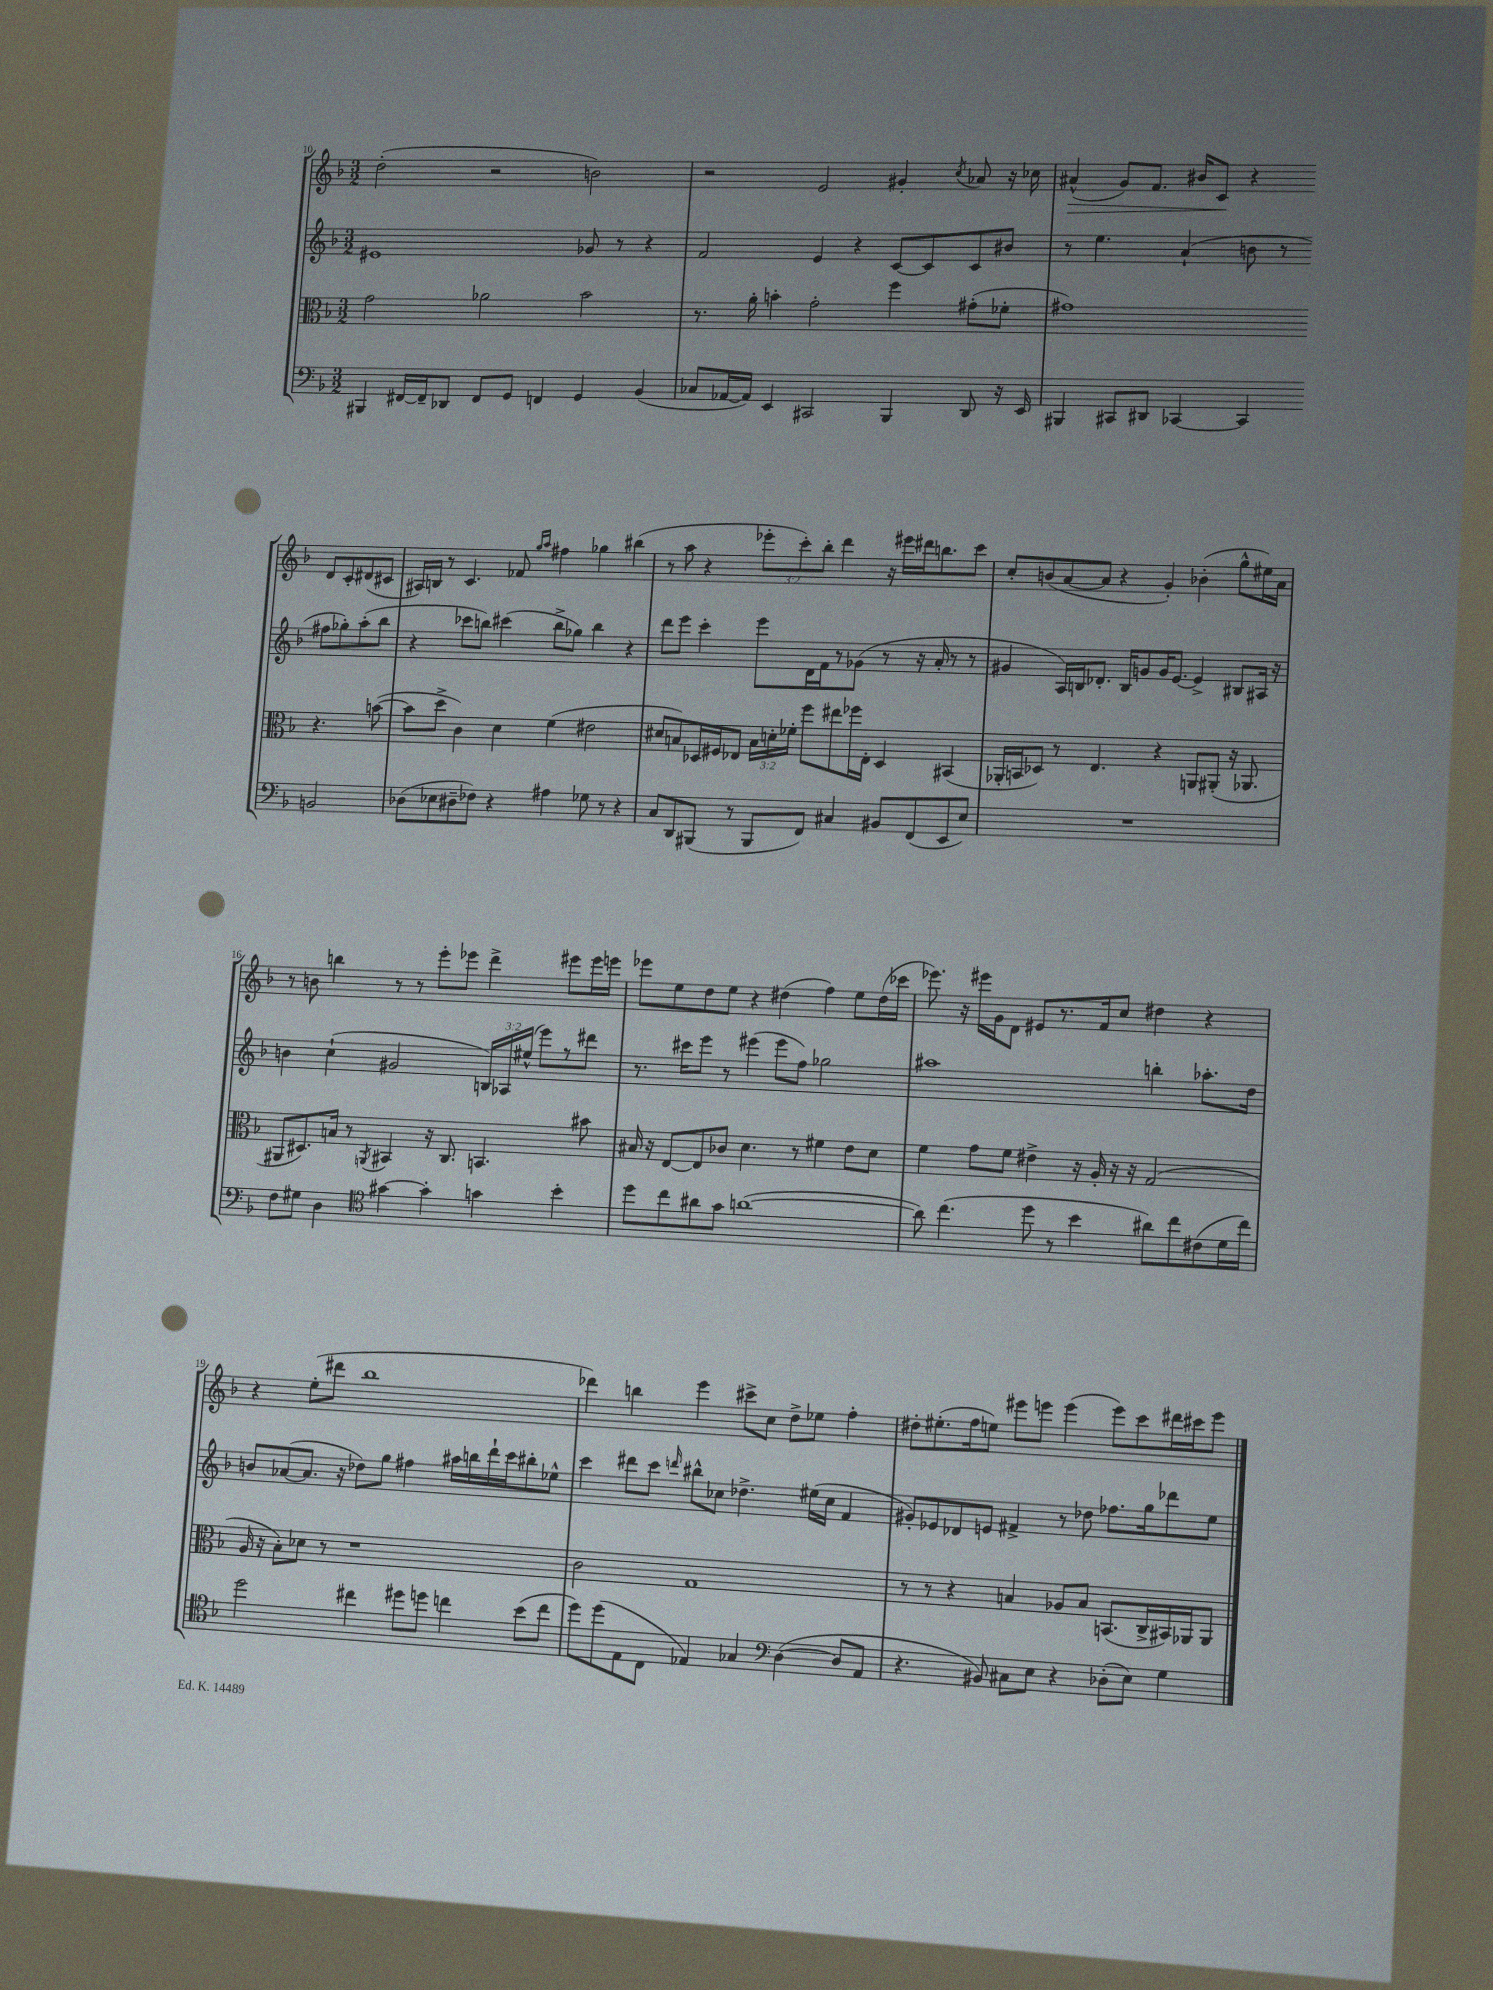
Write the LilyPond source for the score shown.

<<
\new StaffGroup <<
\new Staff = "s0" {
    \clef treble \key f \major \numericTimeSignature \time 3/2 \override Staff.TupletNumber.text = #tuplet-number::calc-fraction-text
    \autoBeamOff d''2-.( r2 b'2) |
    r2 e'2 gis'4-. \acciaccatura { c''8 } aes'8 r16 ces''16 |
    ais'4-^\>( g'8[) f'8.] bis'16[ c'8]\! r4 d'8[ c'8-. dis'8( cis'8] |
    ais16[) b16] r8 c'4. fes'8 \grace { g''16[ a''16] } fis''4 ges''4 bis''4( |
    r8 a''8 r4 \tuplet 3/2 { ees'''8[-. c'''8-.) bes''8]-. } d'''4 r16 eis'''16[ dis'''16 b''8. c'''8] |
    c''8[-. b'8( a'8~ a'8] r4 g'4-.) bes'4-.( g''8[-^ eis''16) a'16] |
    r8 b'8 b''4 r8 r8 e'''8[-. ees'''8] d'''4-> eis'''8[ eis'''16 e'''16] |
    ees'''8[ e''8 d''8 e''8] r4 dis''4( f''4) e''8[ dis''16( ces'''16] |
    ees'''8.) r16 eis'''16[ g'16 d'8] eis'8[ r8. f'16 c''8] dis''4 r4 |
    r4 e''8[-.( dis'''8] bes''1 |
    des'''4) b''4 e'''4 cis'''8[-> c''8] d''8[-> ees''8] f''4-. |
    dis''8[-. eis''8.-.( f''16 e''8]) eis'''8[ e'''8] e'''4( e'''8[) c'''8 dis'''16 cis'''16 e'''8] \bar "|." |
}
\new Staff = "s1" {
    \clef treble \key f \major \numericTimeSignature \time 3/2 \override Staff.TupletNumber.text = #tuplet-number::calc-fraction-text
    \autoBeamOff eis'1 ges'8 r8 r4 |
    f'2 e'4 r4 c'8[~ c'8 c'8 bis'8] |
    r8 e''4. a'4-!( b'8 r8 fis''8[ ges''8-.) a''8-.( bes''8] |
    r4 ces'''8[ b''8]) cis'''4( b''8[-> ges''8]) b''4 r4 |
    d'''8[ e'''8] c'''4-. e'''8[ d'16 f'16 r8 ges'8]( r8 r16 a'16-. r8 r8 |
    gis'4 a16[) b16 des'8.]-. b16[ g'8 g'16 e'8.]~ e'4-> bis8[ ais16] r16 |
    b'4 c''4-!( gis'2 \tuplet 3/2 { b16[) aes16 eis''16]-^( } e'''8[) r8 dis'''8] |
    r8. cis'''16[ e'''8] r8 eis'''4( eis'''8[ f''8]) ges''2 |
    ais''1 b''4-. aes''8.[-. d''16] |
    b'8[ aes'8~( aes'8.] r16 des''8[) g''8] fis''4 ais''16[ b''16 d'''16-! c'''16 bis''8-. ees''8]-^ |
    c'''4 dis'''8[ c'''8] \grace { d'''16 } bis''8[-^ ces''8] des''4.-> eis''16[( ces''16] f'4 |
    gis'8[-.) ees'8 des'8 e'8] fis'4-> r8 des''8 fes''8.[ g''16 des'''8 e''8] \bar "|." |
}
\new Staff = "s2" {
    \clef alto \key f \major \numericTimeSignature \time 3/2 \override Staff.TupletNumber.text = #tuplet-number::calc-fraction-text
    \autoBeamOff g'2 aes'2 bes'2 |
    r8. a'16-. b'4-. g'2-. f''4 gis'8[-.( fes'8]-. |
    gis'1) r4. b'8~( |
    b'8[ d''8]-> c'4) d'4 f'4( eis'2 |
    dis'8[ b8) des16 fis16 ees8] \tuplet 3/2 { b16[ d'16-. fes'16]-. } f''8[ eis''8 fes''16 ees16]-. des4 bis,4( |
    aes,16[-. b,16 des8]) r8 e4. r4 a,8[ ais,8]-.( r16 aes,8. |
    ais,8[ dis8.) b16] r8 \acciaccatura { a,8 } bis,4 r16 c8. b,4. bis'8 |
    bis16 r16 e8[~ e8 ces'8] d'4. r8 fis'4 e'8[ d'8] |
    f'4 g'8[ f'8] eis'4-> r16 a16-. r16 r16 g2( |
    a16 r16 bes8[-.) des'8] r8 r1 |
    c'2 g1 |
    r8 r8 r4 b4 aes8[ b8] b,8.[( c16-> bis,16) aes,16 aes,8] \bar "|." |
}
\new Staff = "s3" {
    \clef bass \key f \major \numericTimeSignature \time 3/2
    \autoBeamOff bis,,4 fis,16[~ fis,16-- des,8] fis,8[ g,8] f,4 g,4 bes,4( |
    ces8[ aes,16~ aes,16]) e,4 cis,2 bes,,4 d,8 r16 e,16 |
    bis,,4 cis,8[ dis,8] ces,4~ ces,4 b,2 |
    des8[( ees8 dis8-- fes8]) r4 ais4 ges8 r8 r4 |
    c8[ d,8 bis,,8]( r8 bis,,8[ f,8]) cis4 bis,8[ f,8( e,8 e8]) |
    R1. |
    f8[ gis8] d4 \clef tenor gis'4~ gis'4-. g'4 bes'4-. |
    d''8[ c''8 ais'8 g'8] a'1~( |
    a'8) c''4.( d''8 r8 bes'4 ais'8[) c''8 cis'8( d'16 c''16]) |
    d''2 cis''4 dis''8[ d''8] c''4 bes'8[( c''8] |
    d''8[) d''8( e8 c8] ees4) ges4 \clef bass d4~( d8[ a,8] |
    r4. bis,8) cis8[ e8] r4 des8[-.( e8]) g4 \bar "|." |
}
>>
>>
\layout { \context { \Score currentBarNumber = #10 } }
